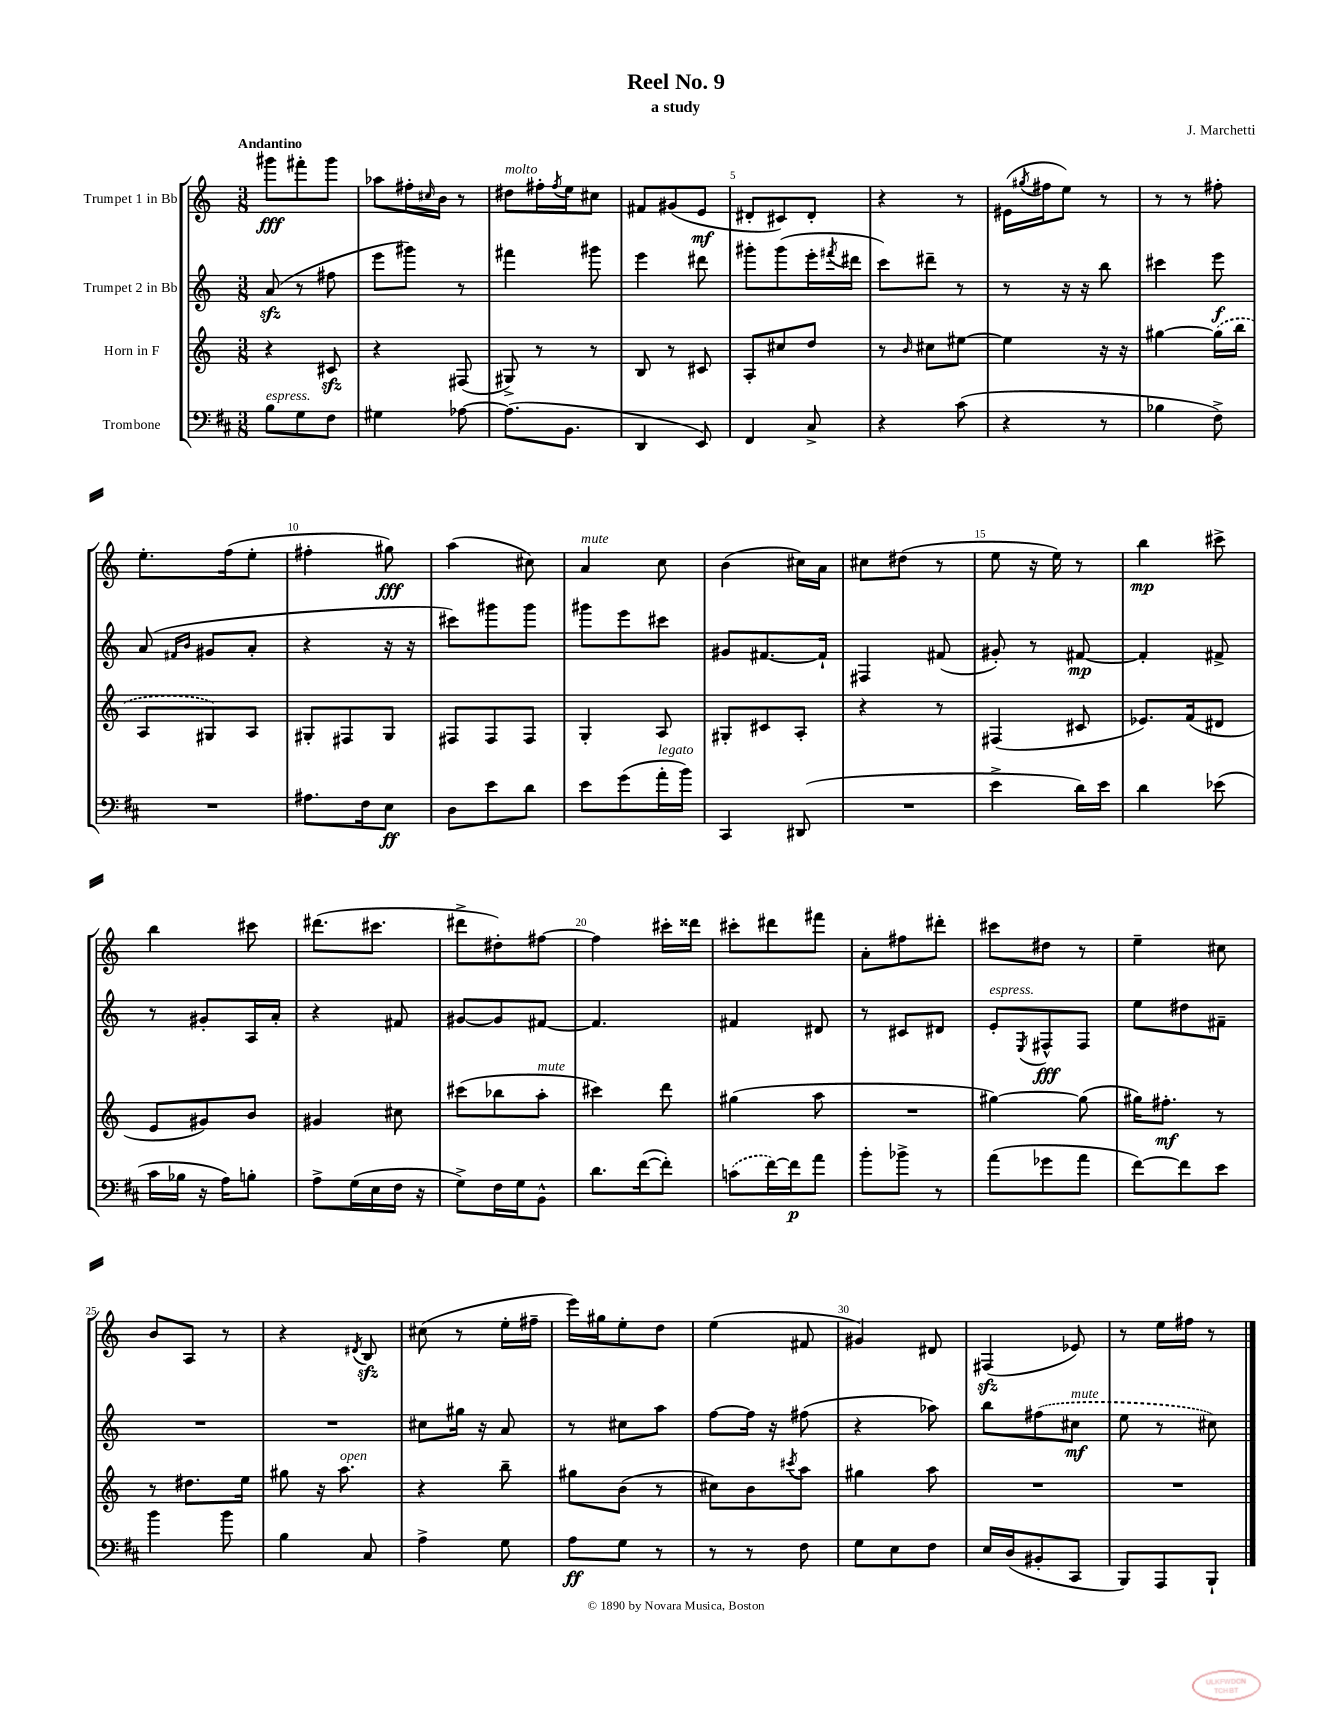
\header { title = "Reel No. 9" composer = "J. Marchetti" subtitle = "a study" }
<<
\new StaffGroup <<
\new Staff = "s0" \with { instrumentName = "Trumpet 1 in Bb" } {
    \clef treble \key c \major \numericTimeSignature \time 3/8 \tempo "Andantino"
    gis'''8\fff fis'''8-. gis'''8 |
    aes''8 fis''16-. \grace { cis''16 } b'16 r8 |
    dis''8^\markup { \italic "molto" } fis''16-. \acciaccatura { fis''8 } e''16 cis''8 |
    fis'8 gis'8( e'8\mf |
    dis'8-. cis'8) dis'8-. |
    r4 r8 |
    eis'16( \acciaccatura { gis''8 } fis''16 e''8) r8 |
    r8 r8 fis''8-. |
    e''8.-. f''16( e''8-. |
    fis''4-. gis''8\fff) |
    a''4( cis''8) |
    a'4^\markup { \italic "mute" } c''8 |
    b'4( cis''16) a'16 |
    cis''8 dis''8( r8 |
    e''8 r16 e''16) r8 |
    b''4\mp cis'''8-> |
    b''4 cis'''8 |
    dis'''8.( cis'''8. |
    dis'''8-> dis''8-.) fis''8~ |
    fis''4 cis'''16-. disis'''16 |
    cis'''8-. dis'''8 fis'''8 |
    a'8-. fis''8 dis'''8-. |
    cis'''8 dis''8 r8 |
    e''4-- cis''8 |
    b'8 a8 r8 |
    r4 \acciaccatura { dis'8 } b8\sfz |
    cis''8( r8 e''16-. fis''16-- |
    e'''16) gis''16 e''8-. d''8 |
    e''4( fis'8 |
    gis'4) dis'8 |
    fis4\sfz( ees'8) |
    r8 e''16 fis''16 r8 \bar "|." |
}
\new Staff = "s1" \with { instrumentName = "Trumpet 2 in Bb" } {
    \clef treble \key c \major \numericTimeSignature \time 3/8
    a'8\sfz( r8 fis''8 |
    e'''8 gis'''8) r8 |
    fis'''4 gis'''8 |
    e'''4 dis'''8 |
    gis'''8-. gis'''8( e'''16-. \acciaccatura { fis'''8 } dis'''16 |
    c'''8) dis'''8-- r8 |
    r8 r16 r16 b''8 |
    cis'''4 e'''8\f |
    a'8( \grace { fis'16 b'16 } gis'8 a'8-. |
    r4 r16 r16 |
    cis'''8) gis'''8 gis'''8 |
    gis'''8 e'''8 cis'''8 |
    gis'8 fis'8.~ fis'16-! |
    fis4 fis'8( |
    gis'8-.) r8 fis'8~\mp |
    fis'4-. fis'8-> |
    r8 gis'8-. a16 a'16-. |
    r4 fis'8 |
    gis'8~ gis'8 fis'8~ |
    fis'4. |
    fis'4 dis'8 |
    r8 cis'8 dis'8 |
    e'8-.^\markup { \italic "espress." } \acciaccatura { e8 } fis8-^\fff fis8 |
    e''8 dis''8 fis'8-- |
    R4. |
    R4. |
    cis''8 gis''16 r16 a'8 |
    r8 cis''8 a''8 |
    f''8~ f''16 r16 fis''8( |
    r4 aes''8) |
    b''8 \once \slurDashed fis''8( cis''8\mf^\markup { \italic "mute" } |
    e''8 r8 cis''8) \bar "|." |
}
\new Staff = "s2" \with { instrumentName = "Horn in F" } {
    \clef treble \key c \major \numericTimeSignature \time 3/8
    r4 cis'8\sfz |
    r4 fis8( |
    gis8->) r8 r8 |
    b8 r8 cis'8 |
    a8-. cis''8 d''8 |
    r8 \grace { b'16 } cis''8 eis''8~ |
    eis''4 r16 r16 |
    gis''4~ \once \slurDashed gis''16( b''16 |
    a8 gis8) a8 |
    gis8-. fis8 gis8 |
    fis8 fis8 fis8 |
    g4-. a8 |
    gis8-. cis'8 a8-. |
    r4 r8 |
    fis4( cis'8 |
    ees'8.) f'16( dis'8 |
    e'8 gis'8) b'8 |
    gis'4 cis''8 |
    cis'''8( bes''8 a''8-.^\markup { \italic "mute" } |
    cis'''4) d'''8 |
    gis''4( a''8 |
    R4. |
    gis''4~) gis''8( |
    gis''16) fis''8.-.\mf r8 |
    r8 dis''8. e''16 |
    gis''8 r16 a''8.^\markup { \italic "open" } |
    r4 b''8-- |
    gis''8 b'8( r8 |
    cis''8) b'8 \acciaccatura { cis'''8 } a''8 |
    gis''4 a''8 |
    R4. |
    R4. \bar "|." |
}
\new Staff = "s3" \with { instrumentName = "Trombone" } {
    \clef bass \key d \major \numericTimeSignature \time 3/8
    b8^\markup { \italic "espress." } g8 fis8 |
    gis4 aes8~ |
    aes8.( b,8. |
    d,4 e,8) |
    fis,4 cis8-> |
    r4 cis'8( |
    r4 r8 |
    bes4 fis8->) |
    R4. |
    ais8. fis16 e8\ff |
    d8 e'8 d'8 |
    e'8 g'8( a'16-.^\markup { \italic "legato" } b'16) |
    cis,4 dis,8( |
    R4. |
    e'4-> d'16) e'16 |
    d'4 ees'8( |
    cis'16 bes16 r16 a16) b8-. |
    a8-> g16( e16 fis16 r16 |
    g8->) fis16 g16 b,8-^ |
    d'8. fis'16~( fis'8-.) |
    \once \slurDashed c'8( fis'16~) fis'16\p a'8 |
    b'8-. bes'8-> r8 |
    a'8( ges'8 a'8 |
    fis'8~) fis'8 e'8 |
    b'4 b'8 |
    b4 cis8 |
    a4-> g8 |
    a8\ff g8 r8 |
    r8 r8 fis8 |
    g8 e8 fis8 |
    e16 d16( bis,8-. cis,8 |
    b,,8) a,,8 b,,8-! \bar "|." |
}
>>
>>
\layout { \context { \Score \override BarNumber.break-visibility = ##(#f #t #t) barNumberVisibility = #(every-nth-bar-number-visible 5) } }
